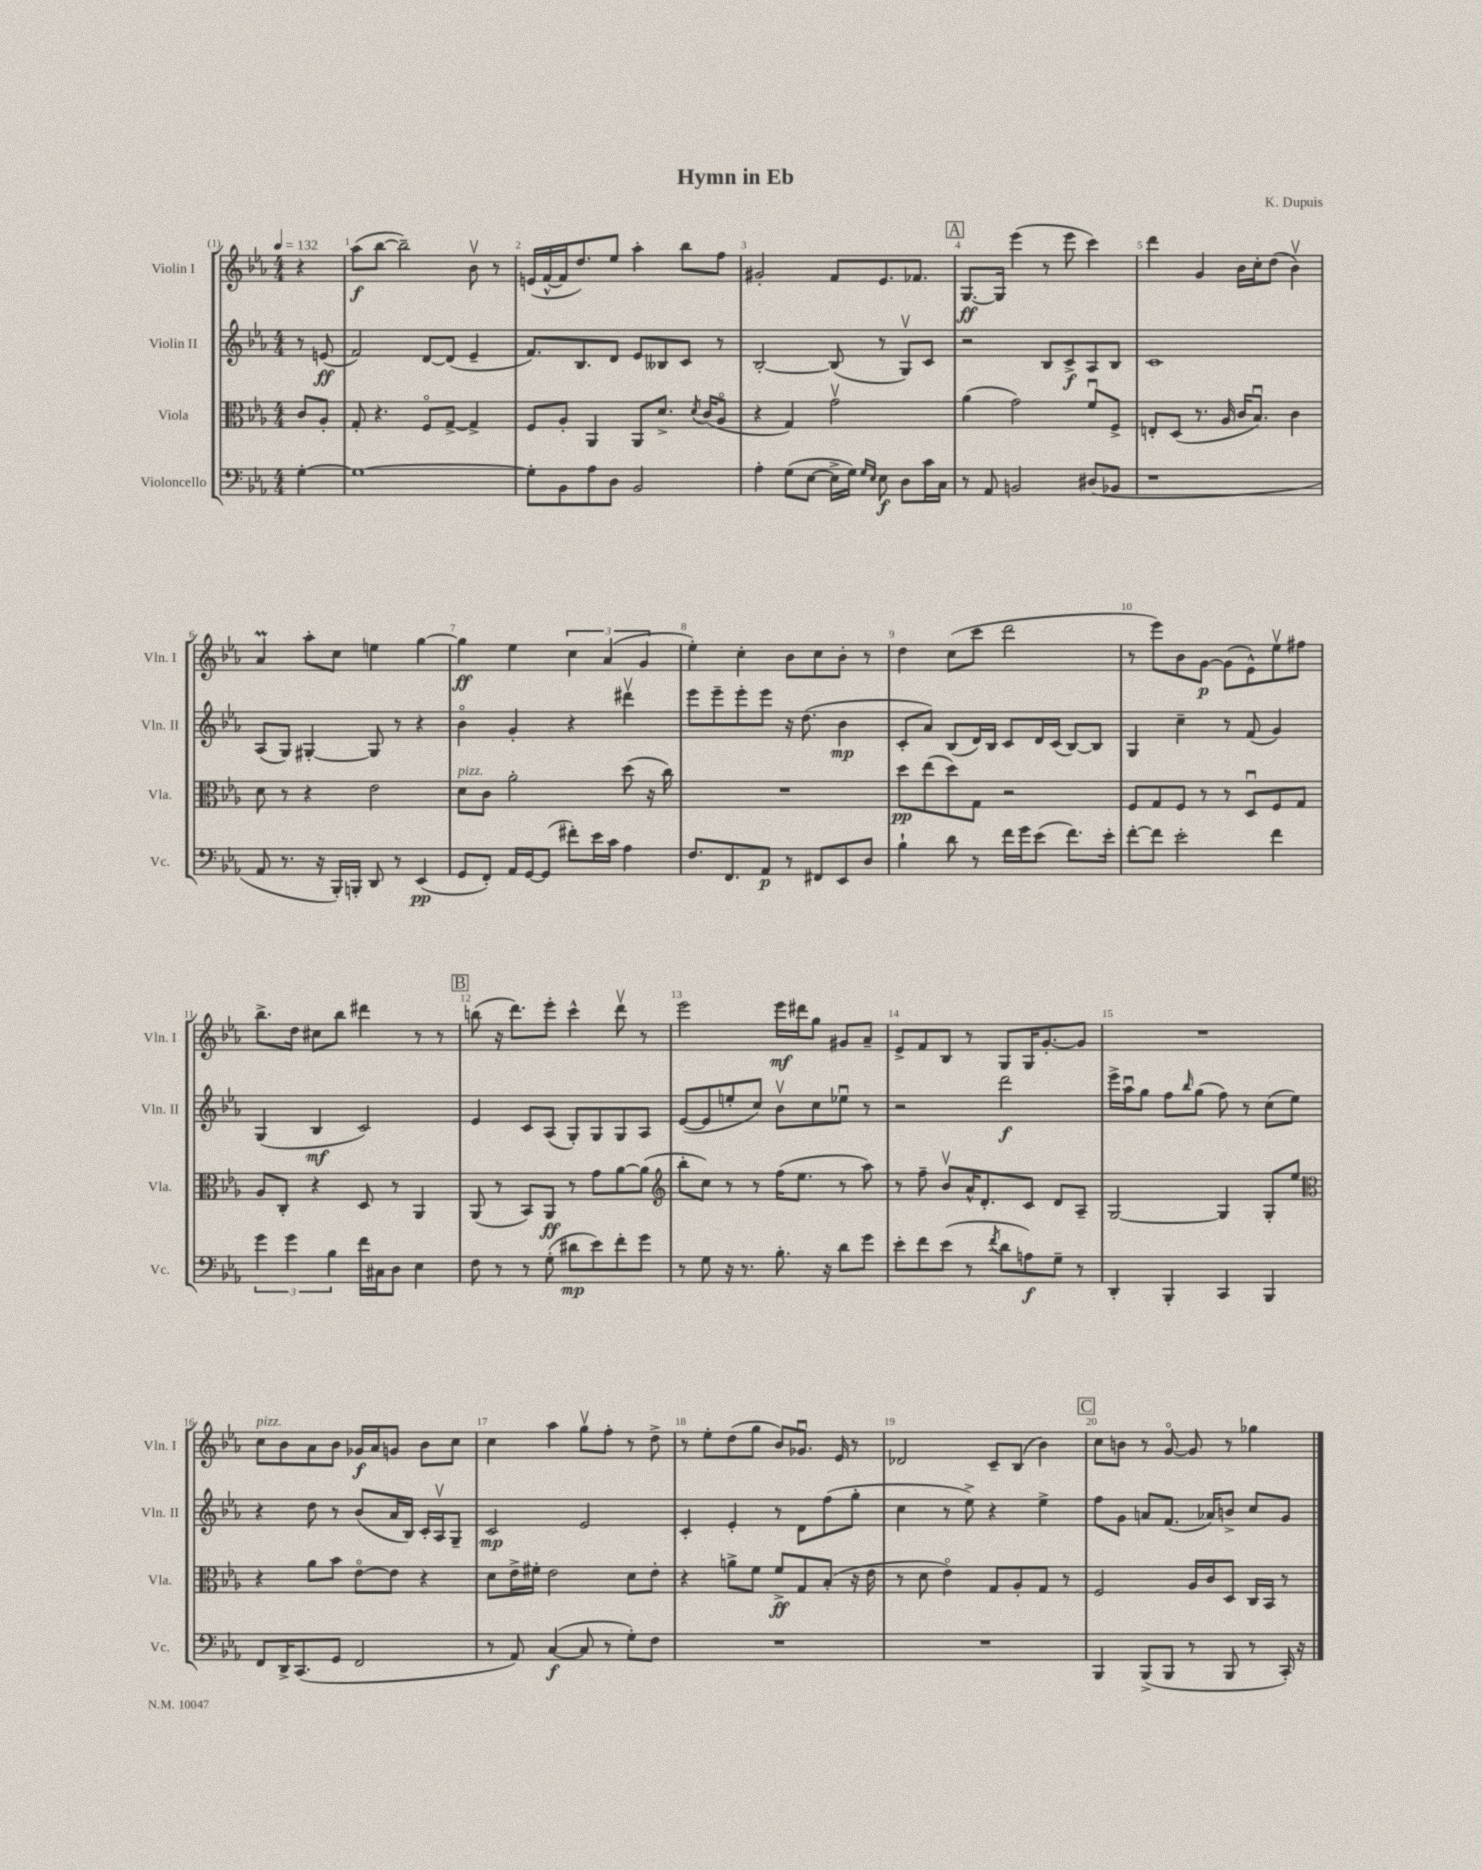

**kern	**dynam	**kern	**dynam	**kern	**dynam	**kern	**dynam
*part4	*part4	*part3	*part3	*part2	*part2	*part1	*part1
*staff4	*staff4	*staff3	*staff3	*staff2	*staff2	*staff1	*staff1
*I"Violoncello	*	*I"Viola	*	*I"Violin II	*	*I"Violin I	*
*I'Vc.	*	*I'Vla.	*	*I'Vln. II	*	*I'Vln. I	*
*clefF4	*	*clefC3	*	*clefG2	*	*clefG2	*
*k[b-e-a-]	*	*k[b-e-a-]	*	*k[b-e-a-]	*	*k[b-e-a-]	*
*M4/4	*	*M4/4	*	*M4/4	*	*M4/4	*
*MM132	*	*MM132	*	*MM132	*	*MM132	*
=	=	=	=	=	=	=	=
[4G'\	.	8c/L	.	8r	.	4r	.
.	.	8A-'/J	.	(8en/	ff	.	.
=1	=1	=1	=1	=1	=1	=1	=1
1G_	.	8G'/	.	2f/)	.	(8aa-\L	f
.	.	4.r	.	.	.	[8bb-\J	.
.	.	.	.	.	.	2bb-~\])	.
.	.	8F/L	.	[8d/L	.	.	.
.	.	[8G^/J	.	(8d/J]	.	.	.
.	.	4G^/]	.	4e-~/	.	8b-v\	.
.	.	.	.	.	.	8r	.
=2	=2	=2	=2	=2	=2	=2	=2
8G'\L]	.	8F/L	.	8.f/L)	.	(16en/LL	.
.	.	.	.	.	.	[16f^^/	.
8BB-\	.	8A-'/J	.	.	.	16f/J]	.
.	.	.	.	8.B-/	.	8.dd/)	.
8A-\	.	4AA-/	.	.	.	.	.
8D\J	.	.	.	8d/J	.	8ee-/J	.
2BB-/	.	8AA-/L	.	8e-/L	.	4aa-'\	.
.	.	8.d^/J	.	8B--X/	.	.	.
.	.	.	.	8c/J	.	8bb-\L	.
.	.	8qd/	.	.	.	.	.
.	.	(16c/KL	.	.	.	.	.
.	.	8A-/J	.	8r	.	8ff\J	.
=3	=3	=3	=3	=3	=3	=3	=3
4A-'\	.	4r	.	[2B-'/	.	2g#X'/	.
(8G\L	.	4G/)	.	.	.	.	.
[8E-\J	.	.	.	.	.	.	.
16E-^\LL]	.	2gv\	.	(8B-/]	.	8f/L	.
16G\JJ)	.	.	.	.	.	.	.
16qqG/LL	.	.	.	.	.	.	.
16qqE-/JJ	.	.	.	.	.	.	.
8E-\	f	.	.	8r	.	8.e-/	.
8D\L	.	.	.	8Gv/L)	.	.	.
.	.	.	.	.	.	8.f-X/J	.
16c\L	.	.	.	8c/J	.	.	.
16C\JJ	.	.	.	.	.	.	.
!!LO:REH:place=s1:t=A
=4	=4	=4	=4	=4	=4	=4	=4
8r	.	(4a-\	.	2r	.	[8.G/L	ff
8AA-/	.	.	.	.	.	.	.
.	.	.	.	.	.	16G/Jk]	.
2BBn/	.	2g\)	.	.	.	(4eee-\	.
.	.	.	.	8B-/L	.	8r	.
.	.	.	.	8c^/	f	8eee-\	.
(8D#X/L	.	8fu/L	.	8A-/	.	4ccc\)	.
8BB-X/J	.	8F^/J	.	8B-/J	.	.	.
=5	=5	=5	=5	=5	=5	=5	=5
1r	.	8En'/L	.	1c	.	4ddd\	.
.	.	(8D/J	.	.	.	.	.
.	.	8.r	.	.	.	4g/	.
.	.	16A-/	.	.	.	.	.
.	.	16c/KL	.	.	.	16b-\LL	.
.	.	8.B-u/J)	.	.	.	16cc'\J	.
.	.	.	.	.	.	(8dd\J	.
.	.	4c\	.	.	.	4b-v\)	.
!!LO:LB:g=z
=6	=6	=6	=6	=6	=6	=6	=6
8AA-/	.	8d\	.	(8A-/L	.	4a-M/	.
8.r	.	8r	.	8G/J)	.	.	.
.	.	4r	.	[4G#X'/	.	8aa-'\L	.
16r	.	.	.	.	.	.	.
16BBB-'/LL)	.	.	.	.	.	8cc\J	.
16BBBn'/JJ	.	.	.	.	.	.	.
8DD/	.	2e-\	.	8G#/]	.	4een\	.
8r	.	.	.	8r	.	.	.
(4EE-/	pp	.	.	4r	.	[4gg\	.
=7	=7	=7	=7	=7	=7	=7	=7
!	!	!LO:TX:a:i:t=pizz.	!	!	!	!	!
8GG/L	.	8d\L	.	4b-\	.	4gg\]	ff
8FF'/J)	.	8c\J	.	.	.	.	.
16AA-/LL	.	2a-'\	.	4g'/	.	4ee-\	.
[16GG/J	.	.	.	.	.	.	.
(8GG/J]	.	.	.	.	.	.	.
8f#X'\L)	.	.	.	4r	.	6cc\	.
16e-\L	.	.	.	.	.	.	.
.	.	.	.	.	.	(6a-/	.
16c\JJ	.	.	.	.	.	.	.
4A-\	.	(8dd\	.	4ddd#Xv\	.	.	.
.	.	.	.	.	.	6g/	.
.	.	16r	.	.	.	.	.
.	.	16cc\)	.	.	.	.	.
=8	=8	=8	=8	=8	=8	=8	=8
8.F/L	.	1r	.	8eee-\L	.	4ee-'\)	.
.	.	.	.	8eee-~\	.	.	.
8.FF/	.	.	.	.	.	.	.
.	.	.	.	8eee-'\	.	4cc'\	.
8AA-/J	p	.	.	8eee-\J	.	.	.
8r	.	.	.	16r	.	8b-\L	.
.	.	.	.	(8.dd\	.	.	.
8FF#X/L	.	.	.	.	.	8cc\	.
8EE-/	.	.	.	4b-\	mp	8b-'\J	.
8D/J	.	.	.	.	.	8r	.
=9	=9	=9	=9	=9	=9	=9	=9
4B-`\	.	8dd\L	pp	8c'/L	.	4dd\	.
.	.	(8ee-\	.	8a-/J)	.	.	.
8d\	.	8dd\)	.	(8B-/L	.	(8cc\L	.
8r	.	8G\J	.	16d/L)	.	8ccc\J	.
.	.	.	.	16B-/JJ	.	.	.
16f\LL	.	2r	.	8c/L	.	2ddd\	.
16g\J	.	.	.	.	.	.	.
(8e-\J	.	.	.	16d/L	.	.	.
.	.	.	.	(16c/JJ	.	.	.
8.f\L)	.	.	.	[8B-/L)	.	.	.
.	.	.	.	8B-/J]	.	.	.
16e-'\Jk	.	.	.	.	.	.	.
=10	=10	=10	=10	=10	=10	=10	=10
[8f'\L	.	8F/L	.	4G/	.	8r	.
8f\J]	.	8G/	.	.	.	8eee-\L)	.
2e-'\	.	8F/J	.	4cc~\	.	8b-\	.
.	.	8r	.	.	.	[8g\J	p
.	.	8r	.	8r	.	(8g\L]	.
.	.	8Du/L	.	(8f/	.	8e-^^\)	.
4f\	.	8F/	.	4g/)	.	8ee-v\	.
.	.	8G/J	.	.	.	8ff#X\J	.
!!LO:LB:g=z
=11	=11	=11	=11	=11	=11	=11	=11
6g\	.	8A-/L	.	(4G/	.	8.bb-^\L	.
.	.	8C'/J	.	.	.	.	.
6g\	.	.	.	.	.	.	.
.	.	.	.	.	.	16dd\Jk	.
.	.	4r	.	4B-/	mf	8cc#X\L	.
6B-\	.	.	.	.	.	.	.
.	.	.	.	.	.	8bb-\J	.
16f\LL	.	8D/	.	2c/)	.	4ddd#X\	.
16C#X\J	.	.	.	.	.	.	.
8D\J	.	8r	.	.	.	.	.
4E-\	.	4AA-/	.	.	.	8r	.
.	.	.	.	.	.	8r	.
!!LO:REH:place=s1:t=B
=12	=12	=12	=12	=12	=12	=12	=12
8F\	.	(8AA-/	.	4e-/	.	(8bbn\	.
8r	.	8r	.	.	.	16r	.
.	.	.	.	.	.	8.ddd\L)	.
8r	.	8BB-/L)	.	8c/L	.	.	.
(8G'\	.	8AA-/J	ff	(8A-/J	.	8eee-'\J	.
8d#X\L	mp	8r	.	8G'/L)	.	4ccc^^\	.
8e-\)	.	8g\L	.	8G/	.	.	.
8f'\	.	[8a-\	.	8G/	.	8dddv\	.
8g\J	.	(8a-\J]	.	8A-/J	.	8r	.
=13	=13	=13	=13	=13	=13	=13	=13
*	*	*clefG2	*	*	*	*	*
8r	.	8bb-'\L	.	([8e-/L	.	2eee-\	.
8G\	.	8cc\J)	.	8e-/]	.	.	.
16r	.	8r	.	8een'/	.	.	.
8.r	.	.	.	.	.	.	.
.	.	8r	.	8cc/J)	.	.	.
8.B-'\	.	(16ff\KL	.	8b-v\L	.	16eee-\LL	mf
.	.	8.ee-\J	.	.	.	16ddd#X\J	.
.	.	.	.	8cc\	.	8gg\J	.
16r	.	.	.	.	.	.	.
8d\L	.	8r	.	8ee-Xu\J	.	8g#X/L	.
8g\J	.	8aa-\)	.	8r	.	8a-~/J	.
=14	=14	=14	=14	=14	=14	=14	=14
8e-'\L	.	8r	.	2r	.	8e-^/L	.
8f\	.	8ff~\	.	.	.	8f/	.
(8e-\J	.	8b-v/L	.	.	.	8B-/J	.
8r	.	16a-^^/K	.	.	.	8r	.
.	.	8.d'/	.	.	.	.	.
8qf/	.	.	.	.	.	.	.
8d\L	.	.	.	2ddd\	f	8G/L	.
8An\)	f	8c/J	.	.	.	16G/K	.
.	.	.	.	.	.	[8.g'/	.
8G~\J	.	8d/L	.	.	.	.	.
8r	.	8A-~/J	.	.	.	8g/J]	.
=15	=15	=15	=15	=15	=15	=15	=15
4DD'/	.	[2G/	.	16eee-^\LL	.	1r	.
.	.	.	.	16aa-u\J	.	.	.
.	.	.	.	8gg\J	.	.	.
4BBB-'/	.	.	.	8ff\L	.	.	.
.	.	.	.	16qqbb-/	.	.	.
.	.	.	.	(8gg\J	.	.	.
4CC/	.	4G/]	.	8ff\)	.	.	.
.	.	.	.	8r	.	.	.
4BBB-/	.	8G'/L	.	(8cc\L	.	.	.
.	.	8ee-/J	.	8ee-\J)	.	.	.
!!LO:LB:g=z
=16	=16	=16	=16	=16	=16	=16	=16
*	*	*clefC3	*	*	*	*	*
!	!	!	!	!	!	!LO:TX:a:i:t=pizz.	!
8FF/L	.	4r	.	4r	.	8cc\L	.
16DD^/K	.	.	.	.	.	8b-\	.
(8.CC/	.	.	.	.	.	.	.
.	.	8a-\L	.	8dd\	.	8a-\	.
8GG/J	.	8b-\J	.	8r	.	8b-\J	.
2FF/	.	[8e-\L	.	(8b-/L	.	16g-X/LL	f
.	.	.	.	.	.	16a-/J	.
.	.	8e-\J]	.	16a-/L	.	8gn/J	.
.	.	.	.	16B-/JJ)	.	.	.
.	.	4r	.	16c'/LL	.	8b-\L	.
.	.	.	.	16A-v/J	.	.	.
.	.	.	.	8G~/J	.	8cc\J	.
=17	=17	=17	=17	=17	=17	=17	=17
8r	.	8d\L	.	2c/	mp	4cc\	.
8AA-/)	.	16e-^\L	.	.	.	.	.
.	.	16f#X'\JJ	.	.	.	.	.
([4C/	f	2e-\	.	.	.	4aa-\	.
8C/]	.	.	.	2e-/	.	8ggv\L	.
8r	.	.	.	.	.	8ff'\J	.
8G'\L)	.	8d\L	.	.	.	8r	.
8F\J	.	8e-'\J	.	.	.	8dd^\	.
=18	=18	=18	=18	=18	=18	=18	=18
1r	.	4r	.	4c'/	.	8r	.
.	.	.	.	.	.	8ee-'\L	.
.	.	8an^\L	.	4e-'/	.	(8dd\	.
.	.	8f\J	.	.	.	8gg\J	.
.	.	8f^/L	ff	8r	.	8b-/L)	.
.	.	8G/	.	8d\L	.	8.g-Xu/J	.
.	.	(8B-'/J	.	(8ff\	.	.	.
.	.	.	.	.	.	16e-/	.
.	.	16r	.	8gg'\J	.	8r	.
.	.	16e-\	.	.	.	.	.
=19	=19	=19	=19	=19	=19	=19	=19
1r	.	8r	.	4cc\	.	2d-X/	.
.	.	8d\	.	.	.	.	.
.	.	4e-\)	.	8r	.	.	.
.	.	.	.	8ee-^\)	.	.	.
.	.	8G/L	.	4r	.	8c~/L	.
.	.	8A-'/	.	.	.	(8B-/J	.
.	.	8G/J	.	4ee-^\	.	4b-\)	.
.	.	8r	.	.	.	.	.
!!LO:REH:place=s1:t=C
=20	=20	=20	=20	=20	=20	=20	=20
4BBB-/	.	2F/	.	8ff\L	.	8cc\L	.
.	.	.	.	8g\J	.	8bn\J	.
(8BBB-^/L	.	.	.	8an/L	.	8r	.
8BBB-/J	.	.	.	(8.f/J	.	[8g/	.
8r	.	16A-/LL	.	.	.	8g/]	.
.	.	16c/J	.	16a-X/KL)	.	.	.
8BBB-/	.	8D/J	.	8bn^/J	.	8r	.
8r	.	16C/LL	.	8cc/L	.	4gg-X\	.
.	.	16BB-/JJ	.	.	.	.	.
16CC'/)	.	8r	.	8g/J	.	.	.
16r	.	.	.	.	.	.	.
==	==	==	==	==	==	==	==
*-	*-	*-	*-	*-	*-	*-	*-
